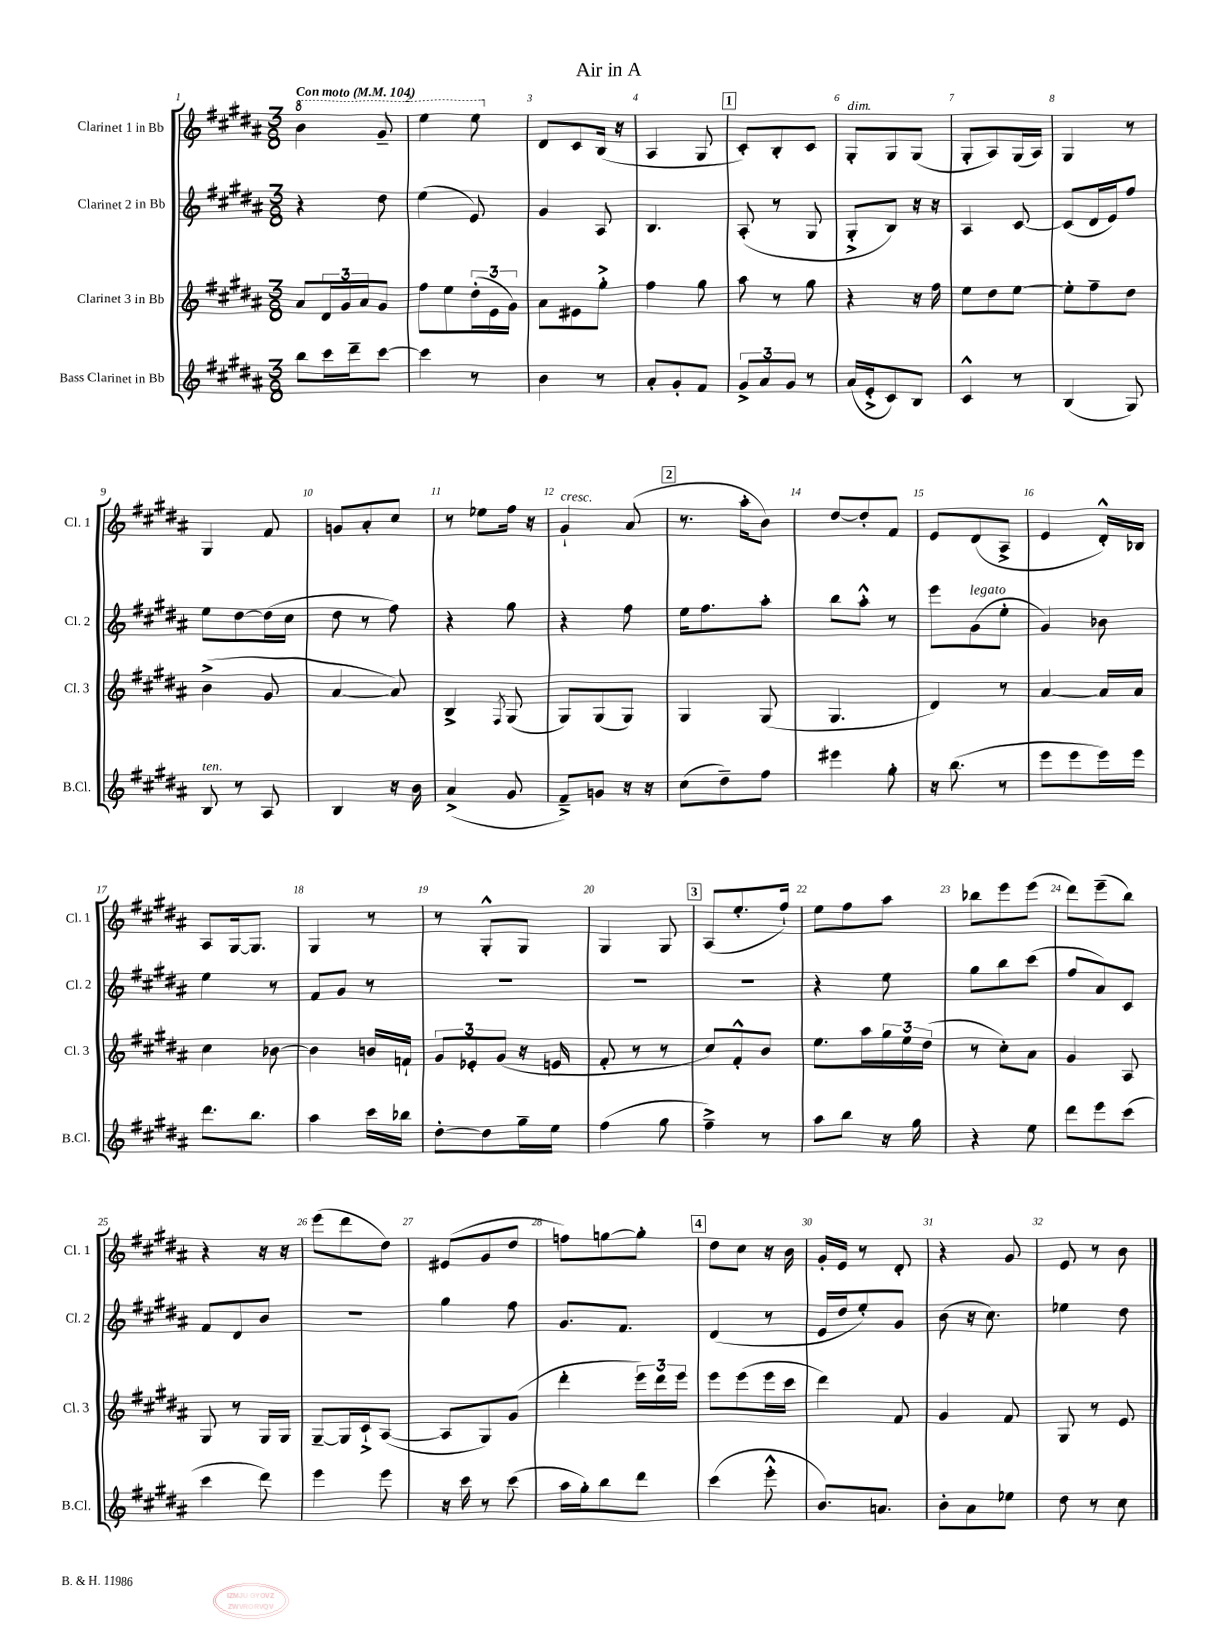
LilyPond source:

\header { title = "Air in A" }
<<
\new StaffGroup <<
\new Staff = "s0" \with { instrumentName = "Clarinet 1 in Bb" shortInstrumentName = "Cl. 1" } {
    \clef treble \key b \major \numericTimeSignature \time 3/8 \tempo "Con moto" 4 = 104
    \ottava #1 b''4 gis''8-- |
    e'''4 e'''8 \ottava #0 |
    dis'8 cis'8 b16( r16 |
    ais4 gis8 |
    \mark \markup { \box "1" } cis'8-.) b8-. cis'8 |
    gis8-.^\markup { \italic "dim." } gis8 gis8( |
    gis8-. ais8) gis16( ais16) |
    gis4 r8 |
    gis4 fis'8 |
    g'8 ais'8-. cis''8 |
    r8 ees''8 fis''16 r16 |
    gis'4-!^\markup { \italic "cresc." } ais'8( |
    \mark \markup { \box "2" } r8. ais''16-. b'8) |
    dis''8~ dis''8-. fis'8 |
    e'8 dis'8( ais8-> |
    e'4 dis'16-.-^) bes16 |
    ais8 gis16~ gis8. |
    gis4 r8 |
    r8 gis8-.-^ gis8 |
    gis4 gis8 |
    \mark \markup { \box "3" } ais8( e''8.-. fis''16-!) |
    e''8 fis''8 ais''8 |
    bes''8 e'''8 e'''8( |
    dis'''8) e'''8--( b''8) |
    r4 r16 r16 |
    e'''8( dis'''8 dis''8) |
    eis'8( gis'8 dis''8 |
    f''8) g''8~ g''8-. |
    \mark \markup { \box "4" } dis''8 cis''8 r16 b'16 |
    gis'16-. e'16 r8 dis'8-. |
    r4 gis'8 |
    e'8 r8 b'8 \bar "|." |
}
\new Staff = "s1" \with { instrumentName = "Clarinet 2 in Bb" shortInstrumentName = "Cl. 2" } {
    \clef treble \key b \major \numericTimeSignature \time 3/8
    r4 dis''8 |
    e''4( e'8) |
    gis'4 ais8 |
    b4. |
    \mark \markup { \box "1" } ais8-.( r8 gis8 |
    gis8-.-> b8) r16 r16 |
    ais4 cis'8~ |
    cis'8( dis'16 e'16) fis''8 |
    e''8 dis''8~ dis''16( cis''16 |
    dis''8 r8 fis''8) |
    r4 gis''8 |
    r4 fis''8 |
    \mark \markup { \box "2" } e''16 fis''8. ais''8-. |
    b''8 ais''8-.-^ r8 |
    e'''8 gis'8^\markup { \italic "legato" }( e''8-. |
    gis'4) bes'8 |
    e''4 r8 |
    fis'8 gis'8 r8 |
    R4. |
    R4. |
    \mark \markup { \box "3" } R4. |
    r4 e''8 |
    gis''8 b''8 cis'''8( |
    fis''8 ais'8) cis'8 |
    fis'8 dis'8 b'8 |
    R4. |
    gis''4 fis''8 |
    gis'8. fis'8. |
    \mark \markup { \box "4" } dis'4( r8 |
    e'16 dis''16 e''8-.) gis'8 |
    b'8( r16 cis''8.) |
    ees''4 dis''8 \bar "|." |
}
\new Staff = "s2" \with { instrumentName = "Clarinet 3 in Bb" shortInstrumentName = "Cl. 3" } {
    \clef treble \key b \major \numericTimeSignature \time 3/8
    ais'8 \tuplet 3/2 { dis'16 gis'16 ais'16 } gis'8 |
    fis''8 e''8 \tuplet 3/2 { dis''16-.( e'16 gis'16) } |
    ais'8 eis'8 gis''8-.-> |
    fis''4 gis''8 |
    \mark \markup { \box "1" } ais''8 r8 gis''8 |
    r4 r16 fis''16 |
    e''8 dis''8 e''8~ |
    e''8-. fis''8-- dis''8 |
    b'4->( gis'8 |
    ais'4~ ais'8) |
    b4-> \acciaccatura { fis8 } gis8( |
    gis8) gis8( gis8) |
    \mark \markup { \box "2" } gis4 gis8( |
    gis4. |
    dis'4) r8 |
    ais'4~ ais'16 ais'16 |
    cis''4 bes'8~ |
    bes'4 b'16 f'16-! |
    \tuplet 3/2 { gis'8 ees'8-. gis'8( } r16 e'16 |
    fis'8-. r8 r8 |
    \mark \markup { \box "3" } cis''8) fis'8-.-^ b'8 |
    e''8. ais''16 \tuplet 3/2 { gis''16 e''16 dis''16( } |
    r8 cis''8-.) ais'8 |
    gis'4 ais8 |
    gis8 r8 gis16 gis16 |
    gis8~-- gis16 cis'16-!-> ais8~( |
    ais8 gis8) gis'8( |
    dis'''4-. \tuplet 3/2 { e'''16) dis'''16 e'''16 } |
    \mark \markup { \box "4" } e'''8 e'''8( e'''16 cis'''16 |
    dis'''4) fis'8 |
    gis'4 fis'8 |
    gis8 r8 e'8 \bar "|." |
}
\new Staff = "s3" \with { instrumentName = "Bass Clarinet in Bb" shortInstrumentName = "B.Cl." } {
    \clef treble \key b \major \numericTimeSignature \time 3/8
    b''8 cis'''16 dis'''16-- cis'''8~ |
    cis'''4 r8 |
    b'4 r8 |
    ais'8-. gis'8-. fis'8 |
    \mark \markup { \box "1" } \tuplet 3/2 { gis'8-> ais'8 gis'8 } r8 |
    ais'16( e'16-.-> cis'8) b8 |
    cis'4-^ r8 |
    b4( gis8) |
    b8^\markup { \italic "ten." } r8 ais8 |
    b4 r16 b'16 |
    ais'4->( gis'8 |
    fis'8--->) g'8 r16 r16 |
    \mark \markup { \box "2" } cis''8( dis''8--) fis''8 |
    eis'''4 gis''8-. |
    r16 b''8.( r8 |
    e'''8 e'''8 e'''16) e'''16 |
    dis'''8. b''8. |
    ais''4 cis'''16 bes''16 |
    dis''8~-. dis''8 gis''16-- e''16 |
    fis''4( gis''8 |
    \mark \markup { \box "3" } fis''4--->) r8 |
    ais''8 b''8 r16 gis''16 |
    r4 e''8 |
    dis'''8 e'''8 cis'''8( |
    cis'''4 dis'''8) |
    e'''4 e'''8 |
    r16 cis'''16 r8 cis'''8( |
    ais''16 gis''16-.) b''8 dis'''8 |
    \mark \markup { \box "4" } cis'''4( e'''8-.-^ |
    b'8.) a'8. |
    b'8-. ais'8 ees''8 |
    dis''8 r8 cis''8 \bar "|." |
}
>>
>>
\layout { \context { \Score \override BarNumber.break-visibility = ##(#f #t #t) barNumberVisibility = #all-bar-numbers-visible } }
